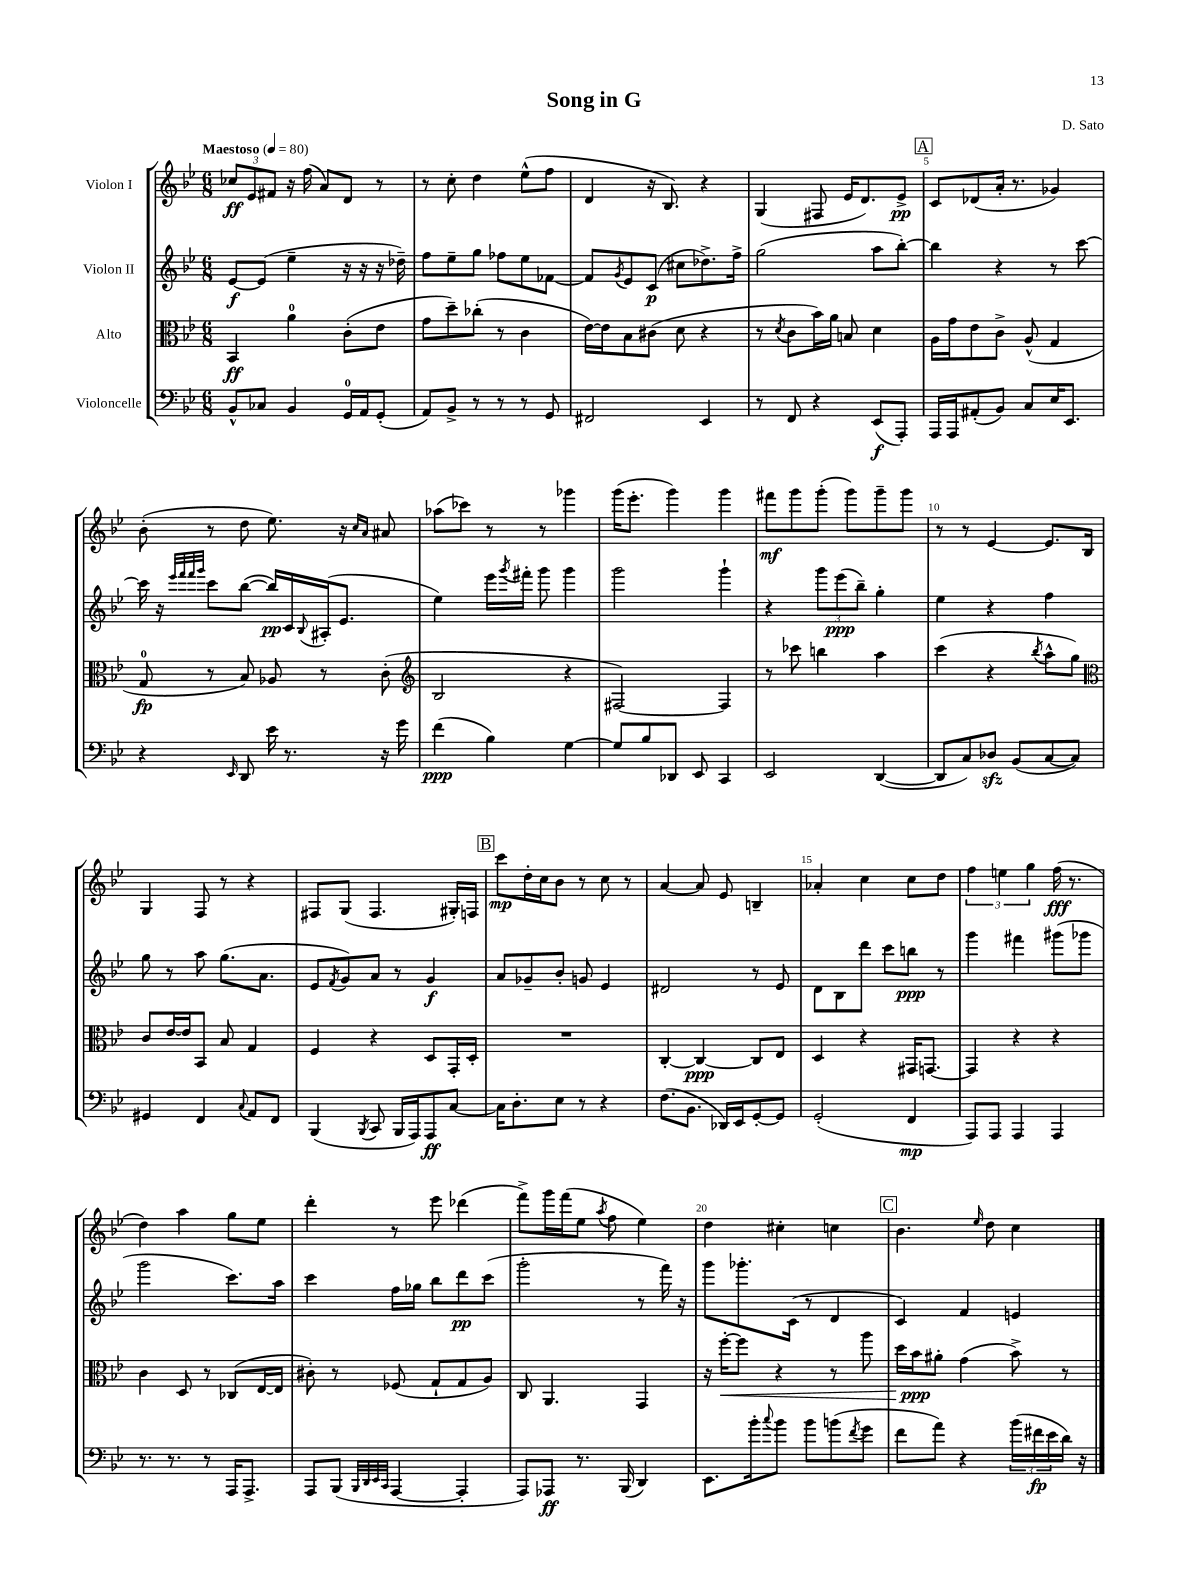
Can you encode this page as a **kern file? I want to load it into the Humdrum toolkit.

**kern	**kern	**kern	**kern
*staff4	*staff3	*staff2	*staff1
*clefF4	*clefC3	*clefG2	*clefG2
*k[b-e-]	*k[b-e-]	*k[b-e-]	*k[b-e-]
*M6/8	*M6/8	*M6/8	*M6/8
*MM80	*MM80	*MM80	*MM80
8BB-^^/L	4BB-/	[8e-/L	12cc-/L
.	.	.	12e-/
8C-/J	.	(8e-/]J	.
.	.	.	12f#/J
4BB-/	4a\	4ee-~\	16r
.	.	.	(16ff\
.	.	.	8a/L)
16GG/LL	(8c'\L	16r	8d/J
16AA/J	.	16r	.
(8GG'/J	8e-\J	16r	8r
.	.	16dd-~\)	.
=	=	=	=
8AA/L)	8g\L	8ff\L	8r
8BB-^/J	8dd~\)	8ee-~\	8cc'\
8r	(8cc-'\J	8gg\J	4dd\
8r	8r	8ff-\L	.
8r	4c\	8ee-\	(8ee-^^\L
8GG/	.	[8f-\J	8ff\J
=	=	=	=
2FF#/	[16e-\LL)	8f-/]L	4d/
.	16e-\]J	.	.
.	.	8qg/	.
.	8B-\	8e-/	.
.	(8c#\J	(8c/J	16r
.	.	.	8.B-/)
.	8d\	8cc#\L	.
4EE-/	4r	8.dd-^\)	4r
.	.	16ff^\Jk	.
=	=	=	=
8r	8r	(2gg\	(4G/
.	8qd/	.	.
8FF/	8c\L	.	.
4r	16b-\L)	.	8F#/
.	16a\JJ	.	.
.	8B/	.	16e-/LK
.	.	.	8.d/)
(8EE-/L	4d\	8aa\L	.
8AAA'/J)	.	[8bb-'\J)	8e-^/J
=	=	=	=
16AAA/LL	16A\LL	4bb-\]	8c/L
16AAA/J	16g\J	.	.
(8AA#'/	8e-\	.	(8d-/
8BB-/J)	8c^\J	4r	16a'/Jk
.	.	.	8.r
8C/L	(8A^^/	.	.
16E-/K	4G/	8r	4g-/)
8.EE-/J	.	.	.
.	.	[8ccc\	.
=	=	=	=
4r	8G/	16ccc\]	(8b-'\
.	.	16r	.
.	.	32qqeee-/LLL	.
.	.	32qqfff/	.
.	.	32qqfff/	.
.	.	32qqggg/JJJ	.
.	8r	8ccc\L	8r
16qqEE-/	.	.	.
8DD/	8B-/)	([8bb-\J	8dd\
16e-\	8A-/	16bb-/]LL)	8.ee-\)
8.r	.	16c/	.
.	.	8qqB-/	.
.	8r	(16A#'/J	.
.	.	8.e-/J	16r
.	.	.	16qqcc/LL
.	.	.	16qqa/JJ
16r	(8c'\	.	8a#/
16g\	.	.	.
=	=	=	=
*	*clefG2	*	*
(4f\	2B-/	4ee-\)	(8aa-\L
.	.	.	8ccc-\J)
4B-\)	.	16eee-\LL	8r
.	.	8qggg/	.
.	.	16fff#'\JJ	.
.	.	8ggg\	8r
[4G\	4r	4ggg\	4ggg-\
=	=	=	=
8G/]L	[2F#/)	2ggg\	(16ggg\LK
.	.	.	8.eee-'\J
8B-/	.	.	.
8DD-/J	.	.	4ggg\)
8EE-/	.	.	.
4CC/	4F#/]	4ggg`\	4ggg\
=	=	=	=
2EE-/	8r	4r	8fff#\L
.	8ccc-\	.	8ggg\
.	4bb\	12ggg\L	(8ggg'\J
.	.	(12eee-\	.
.	.	.	8ggg\L)
.	.	12bb-~\J)	.
([4DD/	4aa\	4gg'\	8ggg~\
.	.	.	8ggg\J
=	=	=	=
8DD/]L	(4ccc\	4ee-\	8r
8C/)	.	.	8r
8D-/J	4r	4r	[4e-/
(8BB-/L	.	.	.
.	8qbb-/	.	.
[8C/	8aa^^\L	4ff\	8.e-/]L
8C/]J)	8gg\J)	.	.
.	.	.	16B-/Jk
=	=	=	=
*	*clefC3	*	*
4GG#/	8c/L	8gg\	4G/
.	[16e-/L	8r	.
.	16e-/]J	.	.
4FF/	8BB-/J	8aa\	8F/
.	8B-/	(8.gg\L	8r
8qqC/	.	.	.
8AA/L	4G/	.	4r
.	.	8.a\J	.
8FF/J	.	.	.
=	=	=	=
(4BBB-/	4F/	8e-/L	8F#/L
.	.	8qf/	.
.	.	8g/)	(8G/J
8qBBB-/	.	.	.
8CC/	4r	8a/J	4.F#/
16BBB-/LL	.	8r	.
16AAA/J)	.	.	.
8AAA/	8D/L	4g/	.
[8C/J	16GG'/L	.	16G#'/LL)
.	16D'/JJ	.	16F/JJ
=	=	=	=
16C\]LK	2.r	8a/L	8ccc\L
8.D'\	.	.	.
.	.	8g-~/	16dd'\L
.	.	.	16cc\J
8E-\J	.	8b-'/J	8b-\J
8r	.	8g/	8r
4r	.	4e-/	8cc\
.	.	.	8r
=	=	=	=
(8.F\L	[4C'/	2d#/	[4a/
8.BB-\J	.	.	.
.	4C/_	.	8a/]
16DD-/LL)	.	.	8e-/
16EE-/J	.	.	.
[8GG'/	8C/]L	8r	4B~/
8GG/]J	8E-/J	8e-/	.
=	=	=	=
(2GG'/	4D/	8d\L	4a-'/
.	.	8B-\	.
.	4r	8ddd\J	4cc\
.	.	8ccc\L	.
4FF/	16GG#/LK	8bb\J	8cc\L
.	[8.GG/J	.	.
.	.	8r	8dd\J
=	=	=	=
8AAA/L)	4GG/]	4ggg\	6ff\
8AAA/J	.	.	.
.	.	.	6ee\
4AAA/	4r	4fff#\	.
.	.	.	6gg\
4AAA/	4r	(8ggg#\L	(16ff\
.	.	.	8.r
.	.	8ggg-\J	.
=	=	=	=
8.r	4c\	2ggg\	4dd\)
8.r	.	.	.
.	8D/	.	4aa\
8r	8r	.	.
16AAA/LK	(8C-/L	8.ccc\L)	8gg\L
8.AAA^/J	.	.	.
.	[16E-/L	.	8ee-\J
.	16E-/]JJ	16aa\Jk	.
=	=	=	=
8AAA/L	8c#'\)	4ccc\	4ddd'\
(8BBB-/J	8r	.	.
32qqBBB-/LLL	.	.	.
32qqDD/	.	.	.
32qqEE-/	.	.	.
32qqCC/JJJ	.	.	.
[4AAA/	(8F-/	16ff\LL	8r
.	.	16gg-\JJ	.
.	8G`/L	8bb-\L	8eee-\
4AAA'/]	8G/	8ddd\	(4ddd-\
.	8A/J)	(8ccc\J	.
=	=	=	=
8AAA/L)	8C/	2ggg'\	8fff^\L)
8AAA-/J	4.AA/	.	16ggg\L
.	.	.	(16fff\J
8.r	.	.	8ee-\J
.	.	.	8qaa/
.	.	.	8ff\
(16BBB-/	.	.	.
4DD/)	4GG/	8r	4ee-\)
.	.	16fff\)	.
.	.	16r	.
=	=	=	=
8.EE-\L	16r	8ggg\L	4dd\
.	[16ff'\LK	.	.
.	8ff\]J	8.ggg-'\	.
16b-'\k	.	.	.
8qqcc/	.	.	.
8b-\J	4r	.	4cc#'\
.	.	(16c\Jk	.
8b-\L	.	8r	.
(8b\	8r	4d/	4cc\
8qf/	.	.	.
8g\J	8aa\	.	.
=	=	=	=
8f\L	16dd\LL	4c/)	4.b-\
.	16b-\J	.	.
8a\J)	8a#'\J	.	.
4r	(4g\	4f/	.
.	.	.	16qqee-/
.	.	.	8dd\
(24b-\LL	8b-^\)	4e/	4cc\
24f#\	.	.	.
24e-\	.	.	.
16d\JJ)	8r	.	.
16r	.	.	.
==	==	==	==
*-	*-	*-	*-
